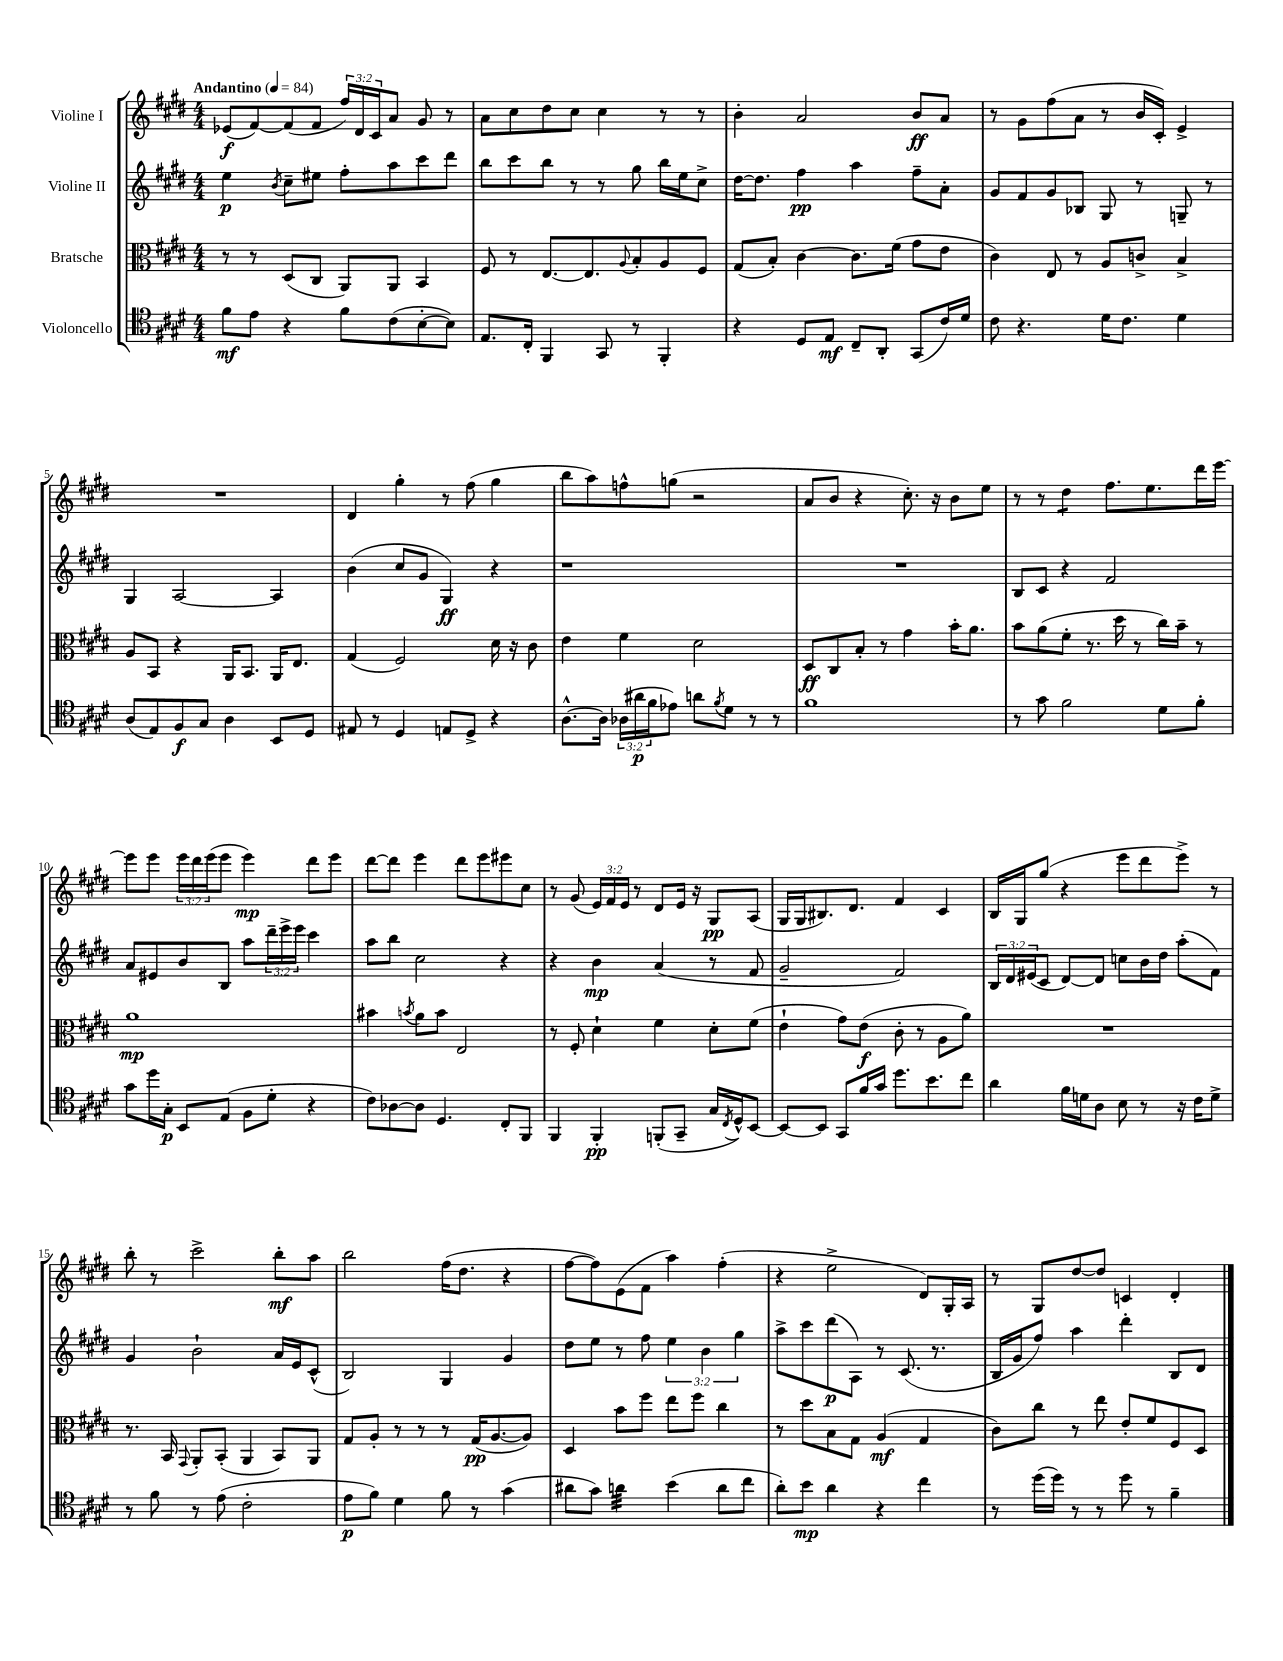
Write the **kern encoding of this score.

**kern	**kern	**kern	**kern
*staff4	*staff3	*staff2	*staff1
*clefC4	*clefC3	*clefG2	*clefG2
*k[f#c#g#d#]	*k[f#c#g#d#]	*k[f#c#g#d#]	*k[f#c#g#d#]
*M4/4	*M4/4	*M4/4	*M4/4
*MM84	*MM84	*MM84	*MM84
8f#	8r	4ee	(8e-
8e	8r	.	[8f#)
.	.	8qb	.
4r	(8D#	8cc#~	(8f#]
.	8C#	8ee#	8f#
8f#	8AA)	8ff#'	24ff#)
.	.	.	24d#
.	.	.	24c#
(8c#	8AA	8aa	8a
[8B'	4BB	8ccc#	8g#
8B])	.	8ddd#	8r
=	=	=	=
8.E	8F#	8bb	8a
.	8r	8ccc#	8cc#
16C#'	.	.	.
4FF#	[8.E	8bb	8dd#
.	.	8r	8cc#
.	8.E]	.	.
8GG#	.	8r	4cc#
.	8qqA	.	.
8r	8B'	8gg#	.
4FF#'	8A	16bb	8r
.	.	16ee	.
.	8F#	8cc#^	8r
=	=	=	=
4r	(8G#	[16dd#	4b'
.	.	8.dd#]	.
.	8B')	.	.
8D#	[4c#	4ff#	2a
8E	.	.	.
8C#~	8.c#]	4aa	.
8AA'	.	.	.
.	(16f#	.	.
(8GG#	8g#	8ff#~	8b
16c#)	8e	8a'	8a
16d#	.	.	.
=	=	=	=
8c#	4c#)	8g#	8r
4.r	.	8f#	8g#
.	8E	8g#	(8ff#
.	8r	8B-	8a
16d#	8A	8G#	8r
8.c#	.	.	.
.	8c^	8r	16b
.	.	.	16c#')
4d#	4B^	8G~	4e^
.	.	8r	.
=	=	=	=
(8A	8A	4G#	1r
8E)	8BB	.	.
8F#	4r	[2A	.
8G#	.	.	.
4A	16AA	.	.
.	8.BB	.	.
8BB	16AA	4A]	.
.	8.E	.	.
8D#	.	.	.
=	=	=	=
8E#	(4G#	(4b	4d#
8r	.	.	.
4D#	2F#)	8cc#	4gg#'
.	.	8g#	.
8E	.	4G#)	8r
8D#^	.	.	(8ff#
4r	16d#	4r	4gg#
.	16r	.	.
.	8c#	.	.
=	=	=	=
[8.A^^	4e	1r	8bb
.	.	.	8aa)
16A]	.	.	.
(24A-	4f#	.	8ff^^
24a#	.	.	.
24f#	.	.	.
8e-)	.	.	(8gg
8a	2d#	.	2r
8qf#	.	.	.
8d#	.	.	.
8r	.	.	.
8r	.	.	.
=	=	=	=
1f#	8D#	1r	8a
.	8C#	.	8b
.	8B'	.	4r
.	8r	.	.
.	4g#	.	8.cc#')
.	.	.	16r
.	16b'	.	8b
.	8.a	.	.
.	.	.	8ee
=	=	=	=
8r	8b	8B	8r
8g#	(8a	8c#	8r
2f#	8f#'	4r	4dd#
.	8.r	.	.
.	.	2f#	8.ff#
.	16dd#	.	.
.	8r	.	.
.	.	.	8.ee
8d#	16cc#)	.	.
.	16b~	.	.
8f#'	8r	.	16ddd#
.	.	.	[16eee
=	=	=	=
8g#	1a	8a	8eee]
16dd#	.	8e#	8eee
16G#'	.	.	.
8BB	.	8b	24eee
.	.	.	24ddd#
.	.	.	(24eee
(8E	.	8B	8eee
8F#	.	8aa	4eee)
8d#'	.	24ddd#~	.
.	.	24eee^	.
.	.	24eee	.
4r	.	4ccc#	8ddd#
.	.	.	8eee
=	=	=	=
8c#)	4b#	8aa	[8ddd#
[8A-	.	8bb	8ddd#]
.	8qb	.	.
8A-]	8a	2cc#	4eee
4.D#	8b	.	.
.	2E	.	8ddd#
.	.	.	8eee
8C#'	.	4r	8eee#
8FF#	.	.	8cc#
=	=	=	=
4FF#	8r	4r	8r
.	8F#'	.	(8g#
4FF#'	4d#`	4b	24e)
.	.	.	24f#
.	.	.	24e
.	.	.	8r
(8FF'	4f#	(4a	8d#
8GG#~	.	.	16e
.	.	.	16r
16G#	8d#'	8r	8G#
8qC#	.	.	.
16D#^^)	.	.	.
[8BB	(8f#	8f#	(8A
=	=	=	=
8BB_	4e`	2g#~	16G#
.	.	.	16G#
8BB]	.	.	8.B#)
8GG#	8g#)	.	.
.	.	.	8.d#
16f#	(8e	.	.
16g#	.	.	.
8.dd#	8c#'	2f#)	4f#
.	8r	.	.
8.b	.	.	.
.	8A	.	4c#
8cc#	8a)	.	.
=	=	=	=
4a	1r	24B	16B
.	.	24d#	.
.	.	.	16G#
.	.	(24e#	.
.	.	8c#	(8gg#
16f#	.	[8d#)	4r
16d	.	.	.
8A	.	8d#]	.
8B	.	8cc	8eee
8r	.	16b	8ddd#
.	.	16dd#	.
16r	.	(8aa'	8eee^)
16c#	.	.	.
8d^	.	8f#)	8r
=	=	=	=
8r	8.r	4g#	8bb'
8f#	.	.	8r
.	16BB	.	.
.	8qqGG#	.	.
8r	8AA'	2b`	2ccc#^
(8e	(8BB'	.	.
2c#'	4AA	.	.
.	8BB)	16a	8bb'
.	.	16e	.
.	8AA	(8c#^^	8aa
=	=	=	=
8e	8G#	2B)	2bb
8f#)	8A'	.	.
4d#	8r	.	.
.	8r	.	.
8f#	8r	4G#	(16ff#
.	.	.	8.dd#
8r	(16G#	.	.
.	[8.A	.	.
(4g#	.	4g#	4r
.	8A])	.	.
=	=	=	=
8a#	4D#	8dd#	[8ff#
8g#)	.	8ee	8ff#])
4a	8b	8r	(8e
.	8ff#	8ff#	8f#
(4b	8ee	6ee	4aa)
.	8ff#	.	.
.	.	6b	.
8a	4cc#	.	(4ff#'
.	.	6gg#	.
8cc#	.	.	.
=	=	=	=
8a')	8r	8aa^	4r
8b	8dd#	8ccc#	.
4a	8B	(8ddd#	2ee^
.	8G#	8A)	.
4r	(4A	8r	.
.	.	(8.c#	.
4cc#	4G#	.	8d#)
.	.	8.r	.
.	.	.	16G#'
.	.	.	16A
=	=	=	=
8r	8c#)	16B	8r
.	.	16g#	.
(16dd#	8cc#	8ff#)	8G#
16dd#)	.	.	.
8r	8r	4aa	[8dd#
8r	8ee	.	8dd#]
8dd#	8e'	4ddd#'	4c
8r	8f#	.	.
4f#~	8F#	8B	4d#'
.	8D#	8d#	.
==	==	==	==
*-	*-	*-	*-
